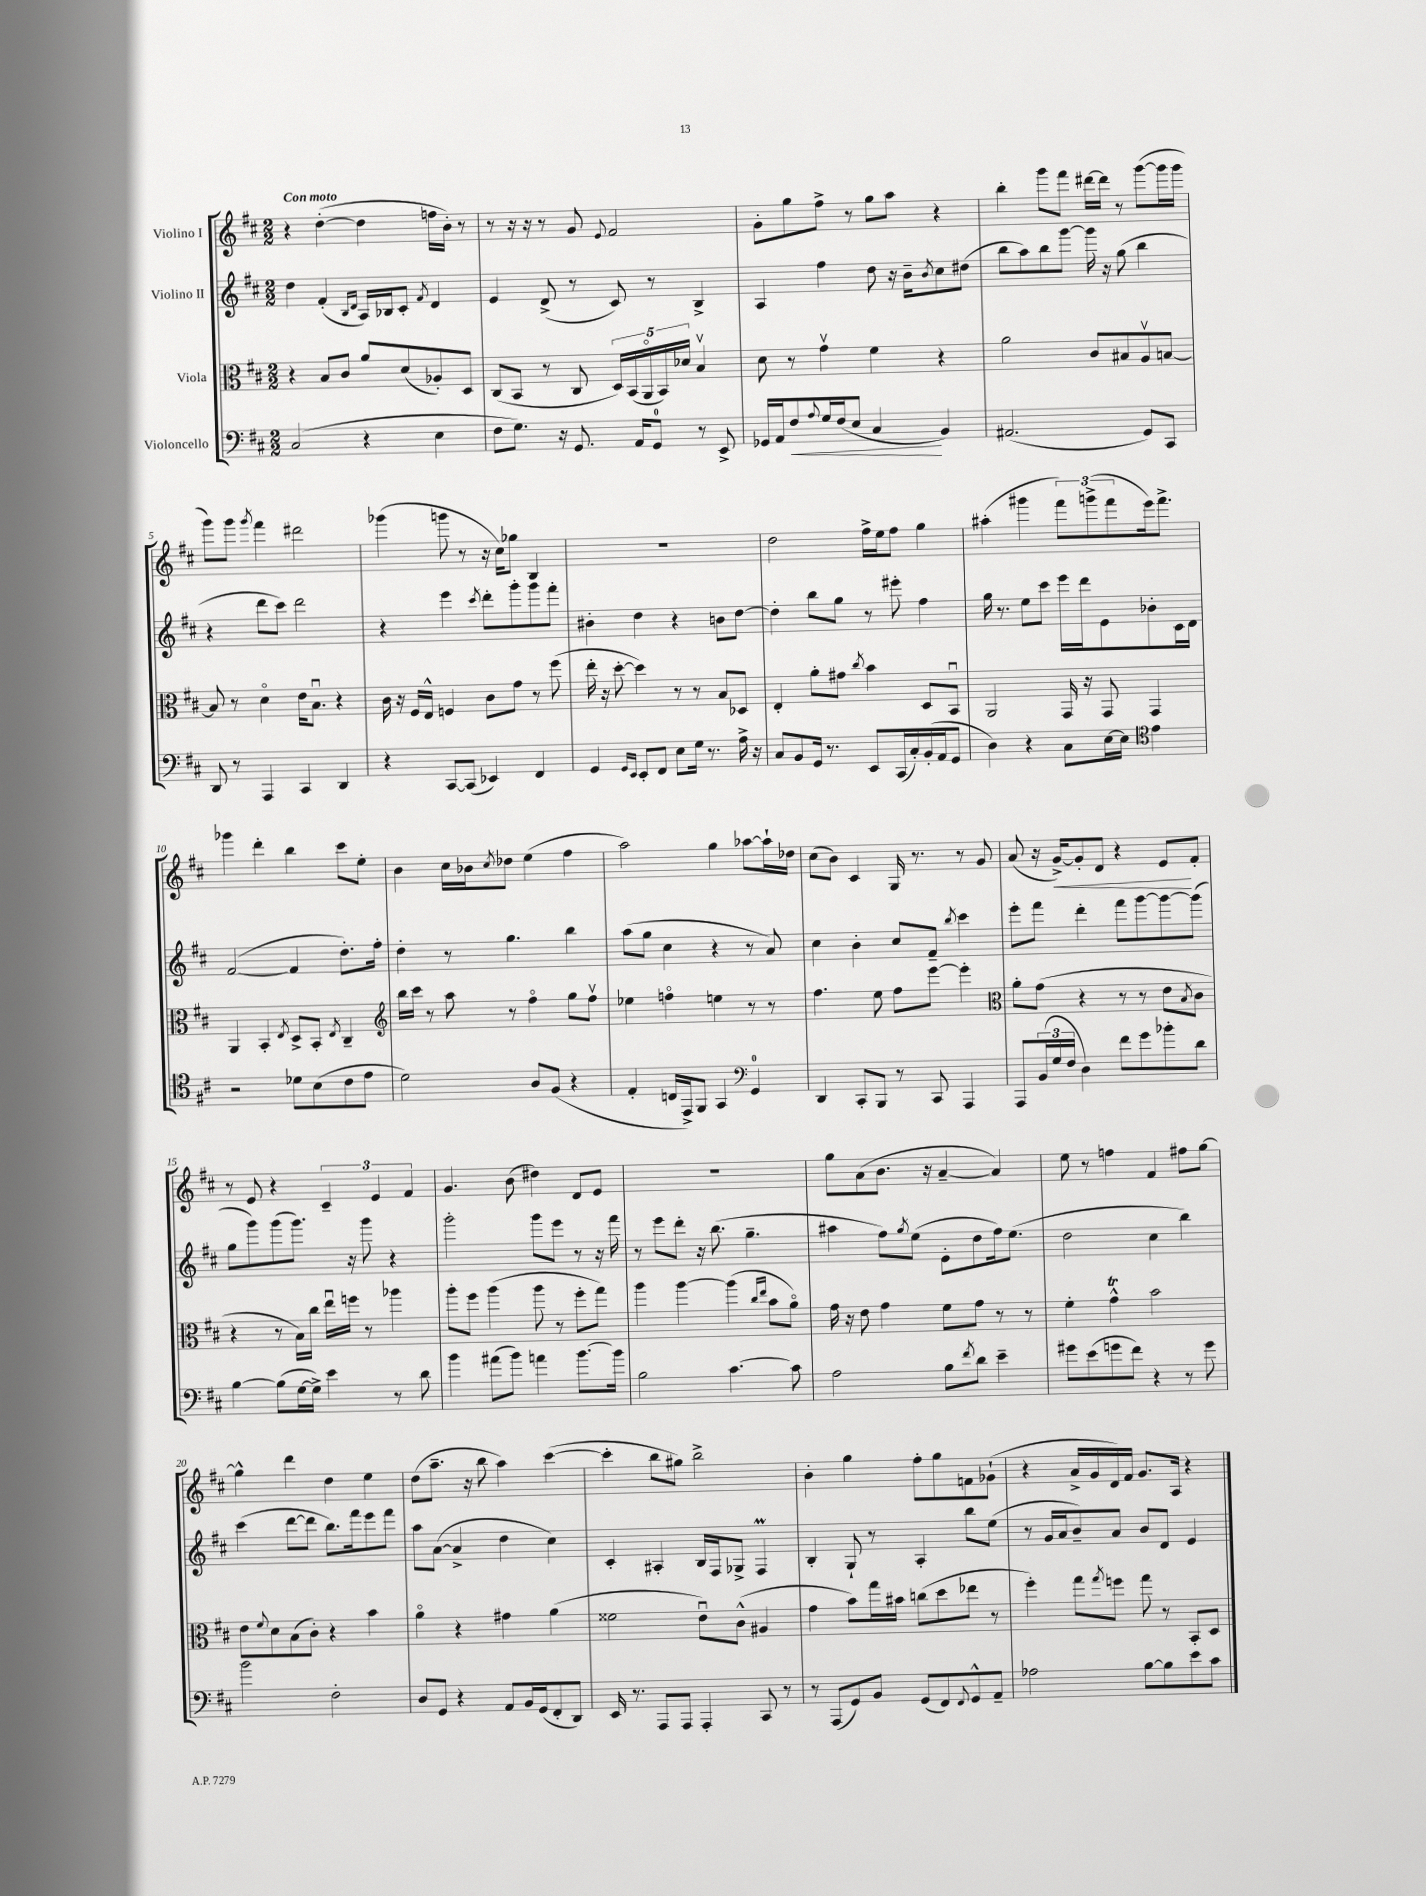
<<
\new StaffGroup <<
\new Staff = "s0" \with { instrumentName = "Violino I" } {
    \clef treble \key d \major \numericTimeSignature \time 2/2 \tempo "Con moto"
    r4 d''4~-.( d''4 f''16 b'16-.) r8 |
    r8 r16 r16 r8 g'8 \appoggiatura { e'8 } fis'2 |
    g'8-. g''8 fis''8-> r8 g''8 a''8 r4 |
    b''4-. g'''8 fis'''8 dis'''16~ dis'''16 r8 g'''8~( g'''16 g'''16 |
    g'''8) g'''8 \acciaccatura { g'''8 } fis'''4 dis'''2 |
    ges'''4( g'''8 r8 r16 cis''16) ges''8 b4 |
    R1 |
    d''2 fis''16-> e''16 fis''8 g''4 |
    ais''4-.( gis'''4 \tuplet 3/2 { fis'''8) g'''8->( fis'''8 } e'''16) fis'''8.-> |
    ges'''4 d'''4-. b''4 cis'''8 e''8-. |
    b'4 cis''16 bes'16 \acciaccatura { cis''8 } des''8 e''4( fis''4 |
    a''2) g''4 aes''8~ aes''16-! des''16 |
    cis''8( b'8) cis'4 g16 r8. r8 g'8 |
    a'8( r16 g'16~->\<) g'8-. d'8 r4 e'8\! fis'8-. |
    r8 e'8 r4 \tuplet 3/2 { cis'4-- e'4 fis'4 } |
    g'4. b'8( dis''4) d'8 e'8 |
    R1 |
    g''8 a'8( b'8. r16 a'4~-- a'4) |
    e''8 r8 f''4 fis'4 fis''8 g''8~ |
    g''4-^ d'''4 d''4 e''4 |
    d''8( a''8.-- r16 b''8 a''4) cis'''4~( |
    cis'''4-. b''8 gis''8) b''2-> |
    b'4-. g''4 fis''8-. g''8 f'8 ges'8-!( |
    r4 a'16-> g'16 d'16) fis'16 g'8. a16 r4 \bar "|." |
}
\new Staff = "s1" \with { instrumentName = "Violino II" } {
    \clef treble \key d \major \numericTimeSignature \time 2/2
    d''4 fis'4-.( \grace { b16 d'16 } a16) bes16 cis'8-. \acciaccatura { fis'8 } d'4 |
    e'4 d'8->( r8 cis'8) r8 b4-> |
    a4 fis''4 d''8 r16 b'16-- \acciaccatura { b'8 } cis''8 dis''8( |
    b''8 a''8) b''8 g'''8~ g'''16 r16 g''8( b''4 |
    r4 d'''8 cis'''8) d'''2 |
    r4 e'''4 \acciaccatura { cis'''8 } d'''8-. g'''8-. g'''8 fis'''8-. |
    bis'4-. d''4 r4 b'8 d''8~ |
    d''4-. b''8 g''8 r8 eis'''8-. fis''4 |
    g''16 r8. e''8 cis'''8 e'''16 d'''16 e'8 bes'8-. cis'16 d'16 |
    fis'2~( fis'4 d''8.-.) fis''16-. |
    d''4-. r8 g''4. b''4 |
    a''8( g''8 cis''4 r4 r8 a'8) |
    cis''4 b'4-. cis''8 fis'8-- \acciaccatura { b''8 } cis'''4 |
    e'''8-. fis'''8 d'''4-. fis'''8 g'''8~ g'''8~ g'''8( |
    g''8 g'''8) g'''8( g'''8.) r16 g'''8 r4 |
    g'''2-. g'''8 e'''8 r8 r16 fis'''16 |
    r8 e'''8 d'''8-. r16 b''8.( g''4.-- |
    ais''4 fis''8) \acciaccatura { g''8 } e''8( e'8-. d''8 fis''16) e''8.( |
    d''2 cis''4 b''4) |
    cis'''4( d'''8~ d'''8 b''8.) fis'''16 e'''8 fis'''8 |
    a''8 a'8~( a'4-> d''4 cis''4) |
    cis'4-. ais4-. b16 fis16 ges8-> fis4\prall |
    b4-. g8-! r8 a4-. b''8 e''8( |
    r8 g'16 a'16 b'8--) a'8 b'8 d'8 e'4 \bar "|." |
}
\new Staff = "s2" \with { instrumentName = "Viola" } {
    \clef alto \key d \major \numericTimeSignature \time 2/2
    r4 b8 cis'8 a'8 d'8( aes8-.) d8 |
    cis8( b,8 r8 cis8 \tuplet 5/4 { d16) b,16( a,16\flageolet b,16) des'16 } b4\upbow |
    d'8 r8 g'4\upbow fis'4 r4 |
    a'2 cis'8 bis8 a8\upbow b8~ |
    b8 r8 d'4\flageolet e'16 b8.\downbow r4 |
    cis'16 r16 fis16 e16-^ f4 cis'8 g'8 r8 fis''8( |
    e''16-. r16 d''8~-. d''4) r8 r8 b8 des8 |
    e4-. a'8-. gis'8 \acciaccatura { cis''8 } b'4 d8 b,8\downbow |
    a,2 g,16 r16 g,8 g,4 |
    a,4 b,4-. \acciaccatura { e8 } d8-> b,8-. \acciaccatura { e8 } cis4-- |
    \clef treble b''16 cis'''16 r8 a''8 r8 fis''4\flageolet g''8 fis''8\upbow |
    ees''4 f''4\flageolet e''4 r8 r8 |
    fis''4. e''8 fis''8 e'''8~ e'''4-. |
    \clef alto a'8-. g'8( r4 r8 r8 e'8 \acciaccatura { b8 } cis'8 |
    r4 r8 b16) cis''16 e''16\downbow f''16 r8 aes''4 |
    a''8-. fis''8 a''4( a''8 r8 fis''8-. g''8) |
    a''4 a''4~ a''4( \grace { cis''16 e''16 } b'8 a'8\flageolet) |
    g'16 r16 e'8 g'4 fis'8 g'8 r8 r8 |
    fis'4-. g'4-^\trill b'2 |
    e'8 \appoggiatura { fis'8 } d'8 b8( cis'8-.) r4 b'4 |
    a'4\flageolet r4 gis'4 a'4( |
    fisis'2 e'8\downbow) cis'8-^( ais4 |
    g'4 b'8) g''16 bis'16 c''8( d''8 ees''8 r8 |
    fis''4-.) g''8 \acciaccatura { g''8 } f''8 g''8 r8 b,8-. d8 \bar "|." |
}
\new Staff = "s3" \with { instrumentName = "Violoncello" } {
    \clef bass \key d \major \numericTimeSignature \time 2/2
    cis2( r4 e4 |
    fis8 g8.) r16 g,8. a,16 g,8-0 r8 e,8-> |
    ges,16 a,16 fis8\< \appoggiatura { a8 } g16 fis16( e8 cis4\! b,4) |
    ais,2.( g,8) cis,8 |
    d,8 r8 a,,4 cis,4 d,4 |
    r4 cis,8~ cis,8( ees,4) fis,4 |
    g,4 \grace { g,16 e,16 } e,8-. fis,8 e8 g16 r8. a16-> r16 |
    cis8 b,8 g,16 r8. e,8 cis,16( cis16-.) b,16-.( a,16 g,8 |
    d4) r4 cis8 e16~ e16 \clef tenor e'4 |
    r2 des'8 b8( cis'8 e'8 |
    d'2) a8 fis8( r4 |
    e4-. c16 e,16->) fis,8 g,4 \clef bass g,4-0 |
    d,4 cis,8-. b,,8 r8 cis,8 a,,4 |
    a,,8 \tuplet 3/2 { b,16( g16 fis16 } d4) fis'8 g'8 bes'8-. d'8 |
    b4~ b8( g16~ g16->) e'4 r8 d'8 |
    b'4 ais'8( b'8) a'4 b'8.~ b'16 |
    b2 cis'4.~ cis'8 |
    a2 b8 \acciaccatura { fis'8 } d'8 e'4-- |
    gis'8 e'8( g'8 fis'8) r4 r8 g'8 |
    b'2 fis2-. |
    d8 g,8 r4 a,8 b,16 g,16( fis,8-. d,8) |
    e,16 r8. a,,8 a,,8 a,,4-. cis,8 r8 |
    r8 a,,8( g,8) b,8 g,8( fis,8) \appoggiatura { fis,8 } g,8-^ a,8-- |
    aes2 b8~ b8 e'8 cis'8 \bar "|." |
}
>>
>>
